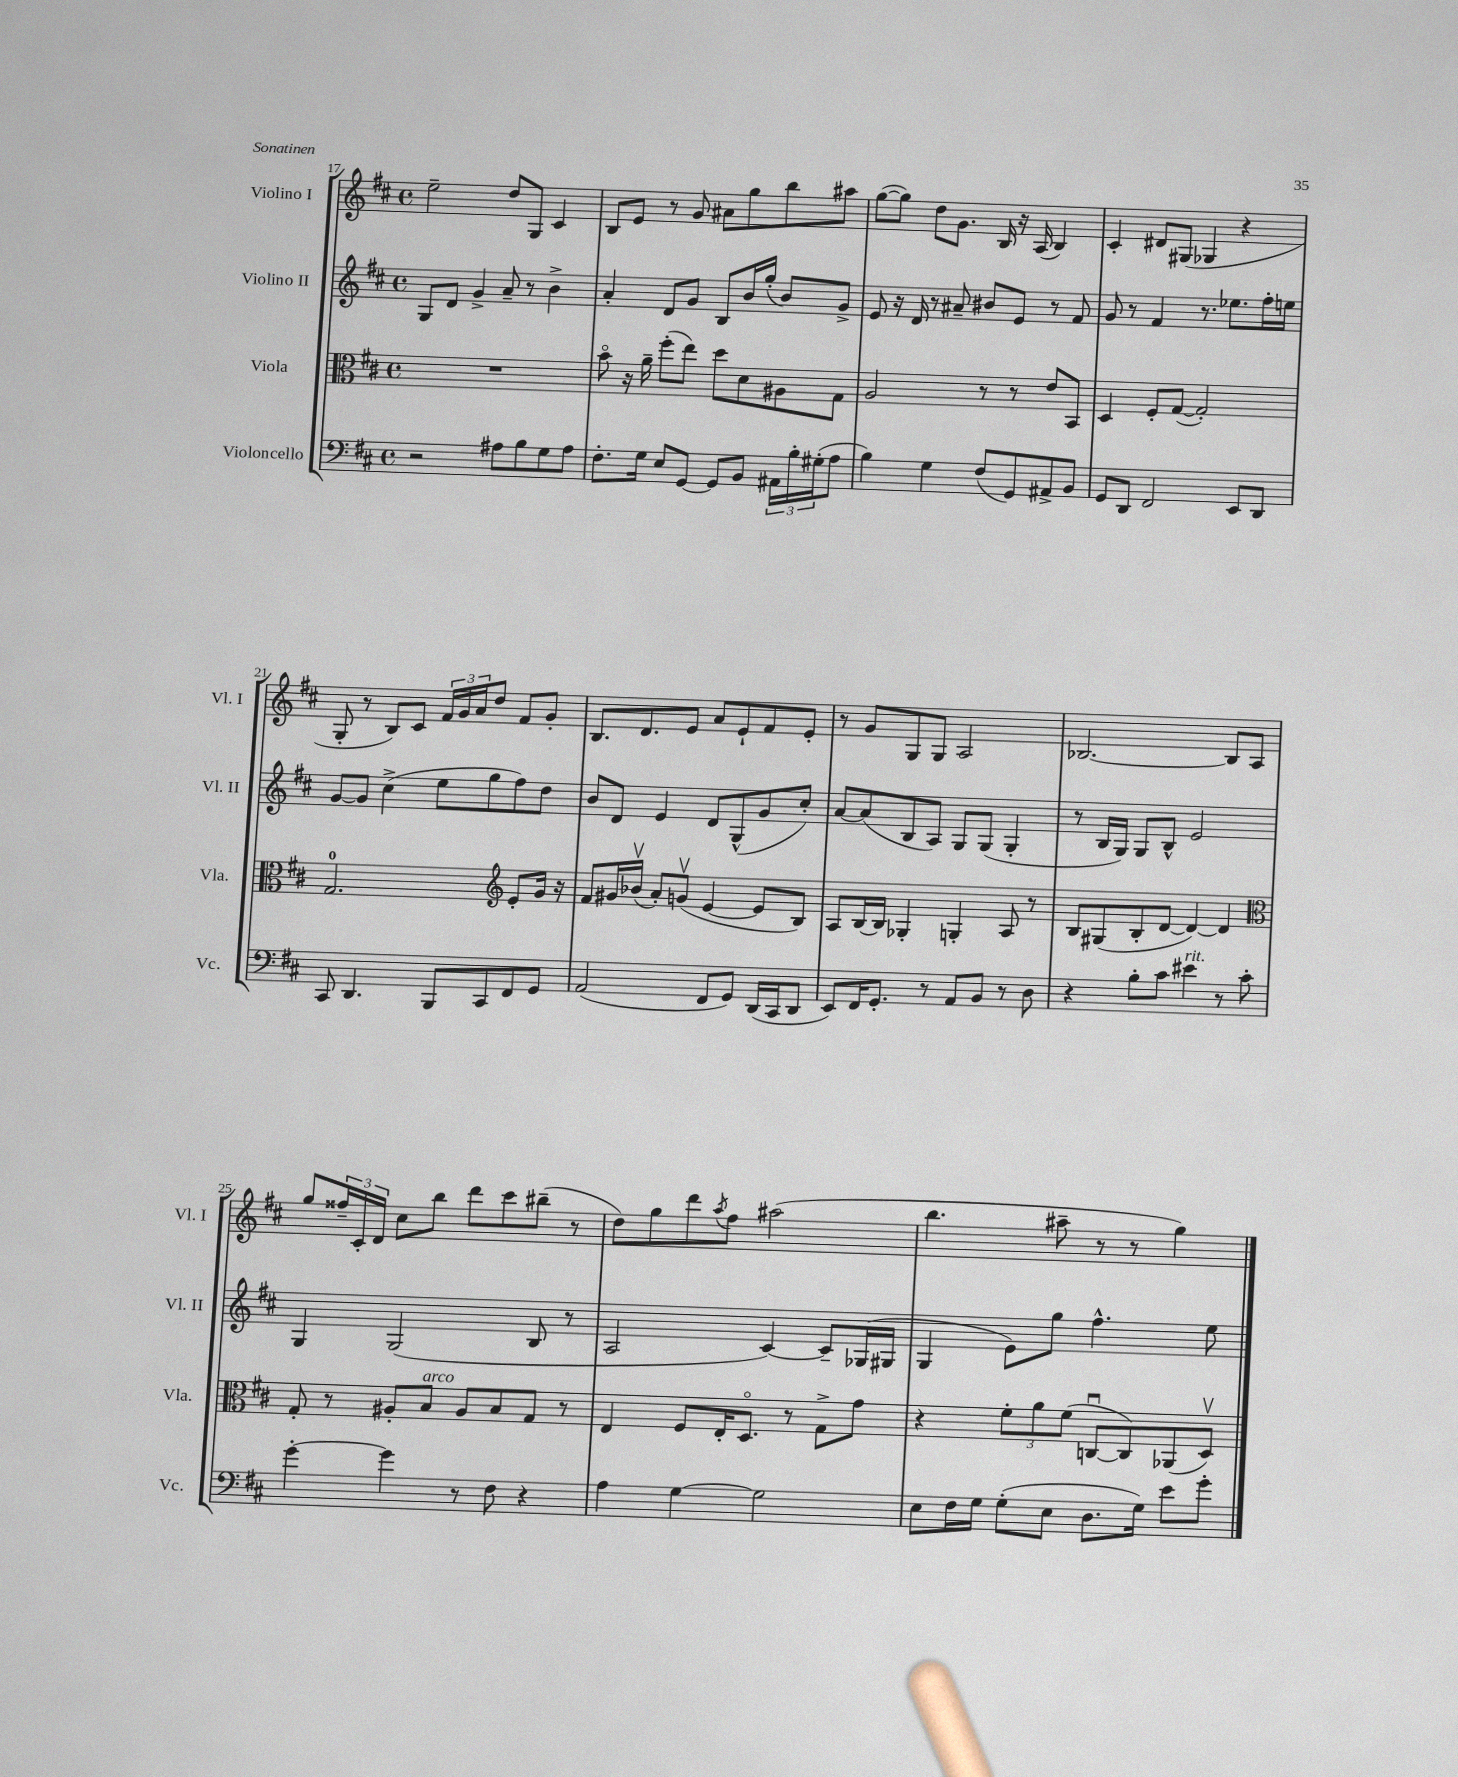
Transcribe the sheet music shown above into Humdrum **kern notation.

**kern	**kern	**kern	**kern
*part4	*part3	*part2	*part1
*staff4	*staff3	*staff2	*staff1
*I"Violoncello	*I"Viola	*I"Violino II	*I"Violino I
*I'Vc.	*I'Vla.	*I'Vl. II	*I'Vl. I
*clefF4	*clefC3	*clefG2	*clefG2
*k[f#c#]	*k[f#c#]	*k[f#c#]	*k[f#c#]
*M4/4	*M4/4	*M4/4	*M4/4
*met(c)	*met(c)	*met(c)	*met(c)
=17	=17	=17	=17
2r	1r	8G/L	2ee~\
.	.	8d/J	.
.	.	4g^/	.
8A#X\L	.	8a~/	8dd/L
8B\	.	8r	8G/J
8G\	.	4b^\	4c#/
8A#\J	.	.	.
=18	=18	=18	=18
8.F#'\L	8b\	4a'/	8B/L
.	16r	.	8e/J
16G\Jk	16a~\	.	.
8E/L	(8ff#'\L	8d/L	8r
[8GG/J	8ee\J)	8g/J	8g/
8GG/L]	8dd\L	8B/L	8a#X\L
8BB/J	8d\	16b/L	8gg\
.	.	(16gg'/JJ	.
24AA#X\LL	8A#X\	8b/L)	8bb\
24B'\	.	.	.
(24G#X'\J	.	.	.
8A\J	8G\J	8g^/J	8aa#X\J
=19	=19	=19	=19
4B\)	2A/	8e/	([8gg\L
.	.	16r	8gg\J])
.	.	16d/	.
4G\	.	8r	8dd\L
.	.	8a#X~/	8.g\J
(8F#/L	8r	8b#X/L	.
.	.	.	16B/
8GG/)	8r	8e/J	16r
.	.	.	(16A/
8AA#X^/	8e/L	8r	4B/)
8BB/J	8BB/J	8f#/	.
=20	=20	=20	=20
8GG/L	4D/	8g/	4c#'/
8DD/J	.	8r	.
2FF#/	8F#'/L	4f#/	8d#X/L
.	([8G/J	.	(8G#X/J
.	2G'/])	8.r	4G-X/
.	.	8.ee-X\L	.
8EE/L	.	.	4r
8DD/J	.	16ff#'\L	.
.	.	16een\JJ	.
!!LO:LB:g=z
=21	=21	=21	=21
8CC#/	2.G/	[8g/L	8G'/
4.DD/	.	8g/J]	8r
.	.	(4cc#^\	8B/L)
.	.	.	8c#/J
8BBB/L	.	8ee\L	24f#/LL
.	.	.	24g/
.	.	.	24a/J
8CC#/	.	8gg\	8dd/J
*	*clefG2	*	*
8FF#/	8e'/L	8ff#\)	8f#/L
8GG/J	16g/Jk	8dd\J	8g'/J
.	16r	.	.
=22	=22	=22	=22
(2AA/	8f#/L	8b/L	8.B/L
.	16g#X/L	8d/J	.
.	(16b-Xv/JJ	.	8.d/
.	8a'/L)	4e/	.
.	(8gnv/J	.	8e/J
8FF#/L	[4e/	8d/L	8a/L
8GG/J)	.	(8G^^/	8e`/
(16DD/LL	8e/L]	8g/	8f#/
16CC#/J	.	.	.
8DD/J	8B/J)	8cc#'/J)	8e'/J
=23	=23	=23	=23
8EE/L)	8A/L	[8a/L	8r
16FF#/K	[16B/L	(8a/]	8g/L
8.GG'/J	16B/JJ]	.	.
.	4G-X'/	8B/	8G/
8r	.	8A/J)	8G/J
8AA/L	4Gn'/	8G/L	2A/
8BB/J	.	(8G/J	.
8r	8A/	4G'/	.
8D\	8r	.	.
=24	=24	=24	=24
4r	8B/L	8r	[2.B-X/
.	(8G#X/	16B/LL	.
.	.	16G/JJ)	.
8B'\L	8B'/	8G/L	.
8c#\J	[8d/J	8B^^/J	.
!LO:TX:a:i:t=rit.	!	!	!
4e#X\	4d/_)	2e/	.
8r	4d/]	.	8B-/L]
8c#'\	.	.	8A/J
!!LO:LB:g=z
=25	=25	=25	=25
*	*clefC3	*	*
[4g'\	8G'/	4G/	8gg/L
.	8r	.	24ff##X~/L
.	.	.	24c#'/
.	.	.	24d/JJ
4g\]	8A#X'/L	(2G/	8cc#\L
!	!LO:TX:a:i:t=arco	!	!
.	8B/J	.	8bb\J
8r	8A#/L	.	8ddd\L
8F#\	8B/	.	8ccc#\
4r	8G/J	8B/	(8bb#X~\J
.	8r	8r	8r
=26	=26	=26	=26
4A\	4E/	2A/	8dd\L)
.	.	.	8gg\
[4G\	8F#/L	.	8ddd\
.	.	.	8qaa/
.	16E'/K	.	8ff#\J
.	8.D/J	.	.
2G\]	.	[4c#/)	(2aa#X\
.	8r	.	.
.	8G^\L	8c#~/L]	.
.	8g\J	(16G-X/L	.
.	.	16G#X/JJ	.
=27	=27	=27	=27
8E\L	4r	4G/	4.bb\
16F#\L	.	.	.
16G\JJ	.	.	.
(8G'\L	12f#'\L	8e\L)	.
.	12a\	.	.
8E\J	.	8gg\J	8aa#X~\
.	(12f#\J	.	.
8.D\L	[8Cnu/L	4.ff#^^\	8r
.	8C/])	.	8r
16G\Jk)	.	.	.
8e\L	(8AA-X/	.	4gg\)
8g'\J	8Dv/J)	8ee\	.
==	==	==	==
*-	*-	*-	*-
